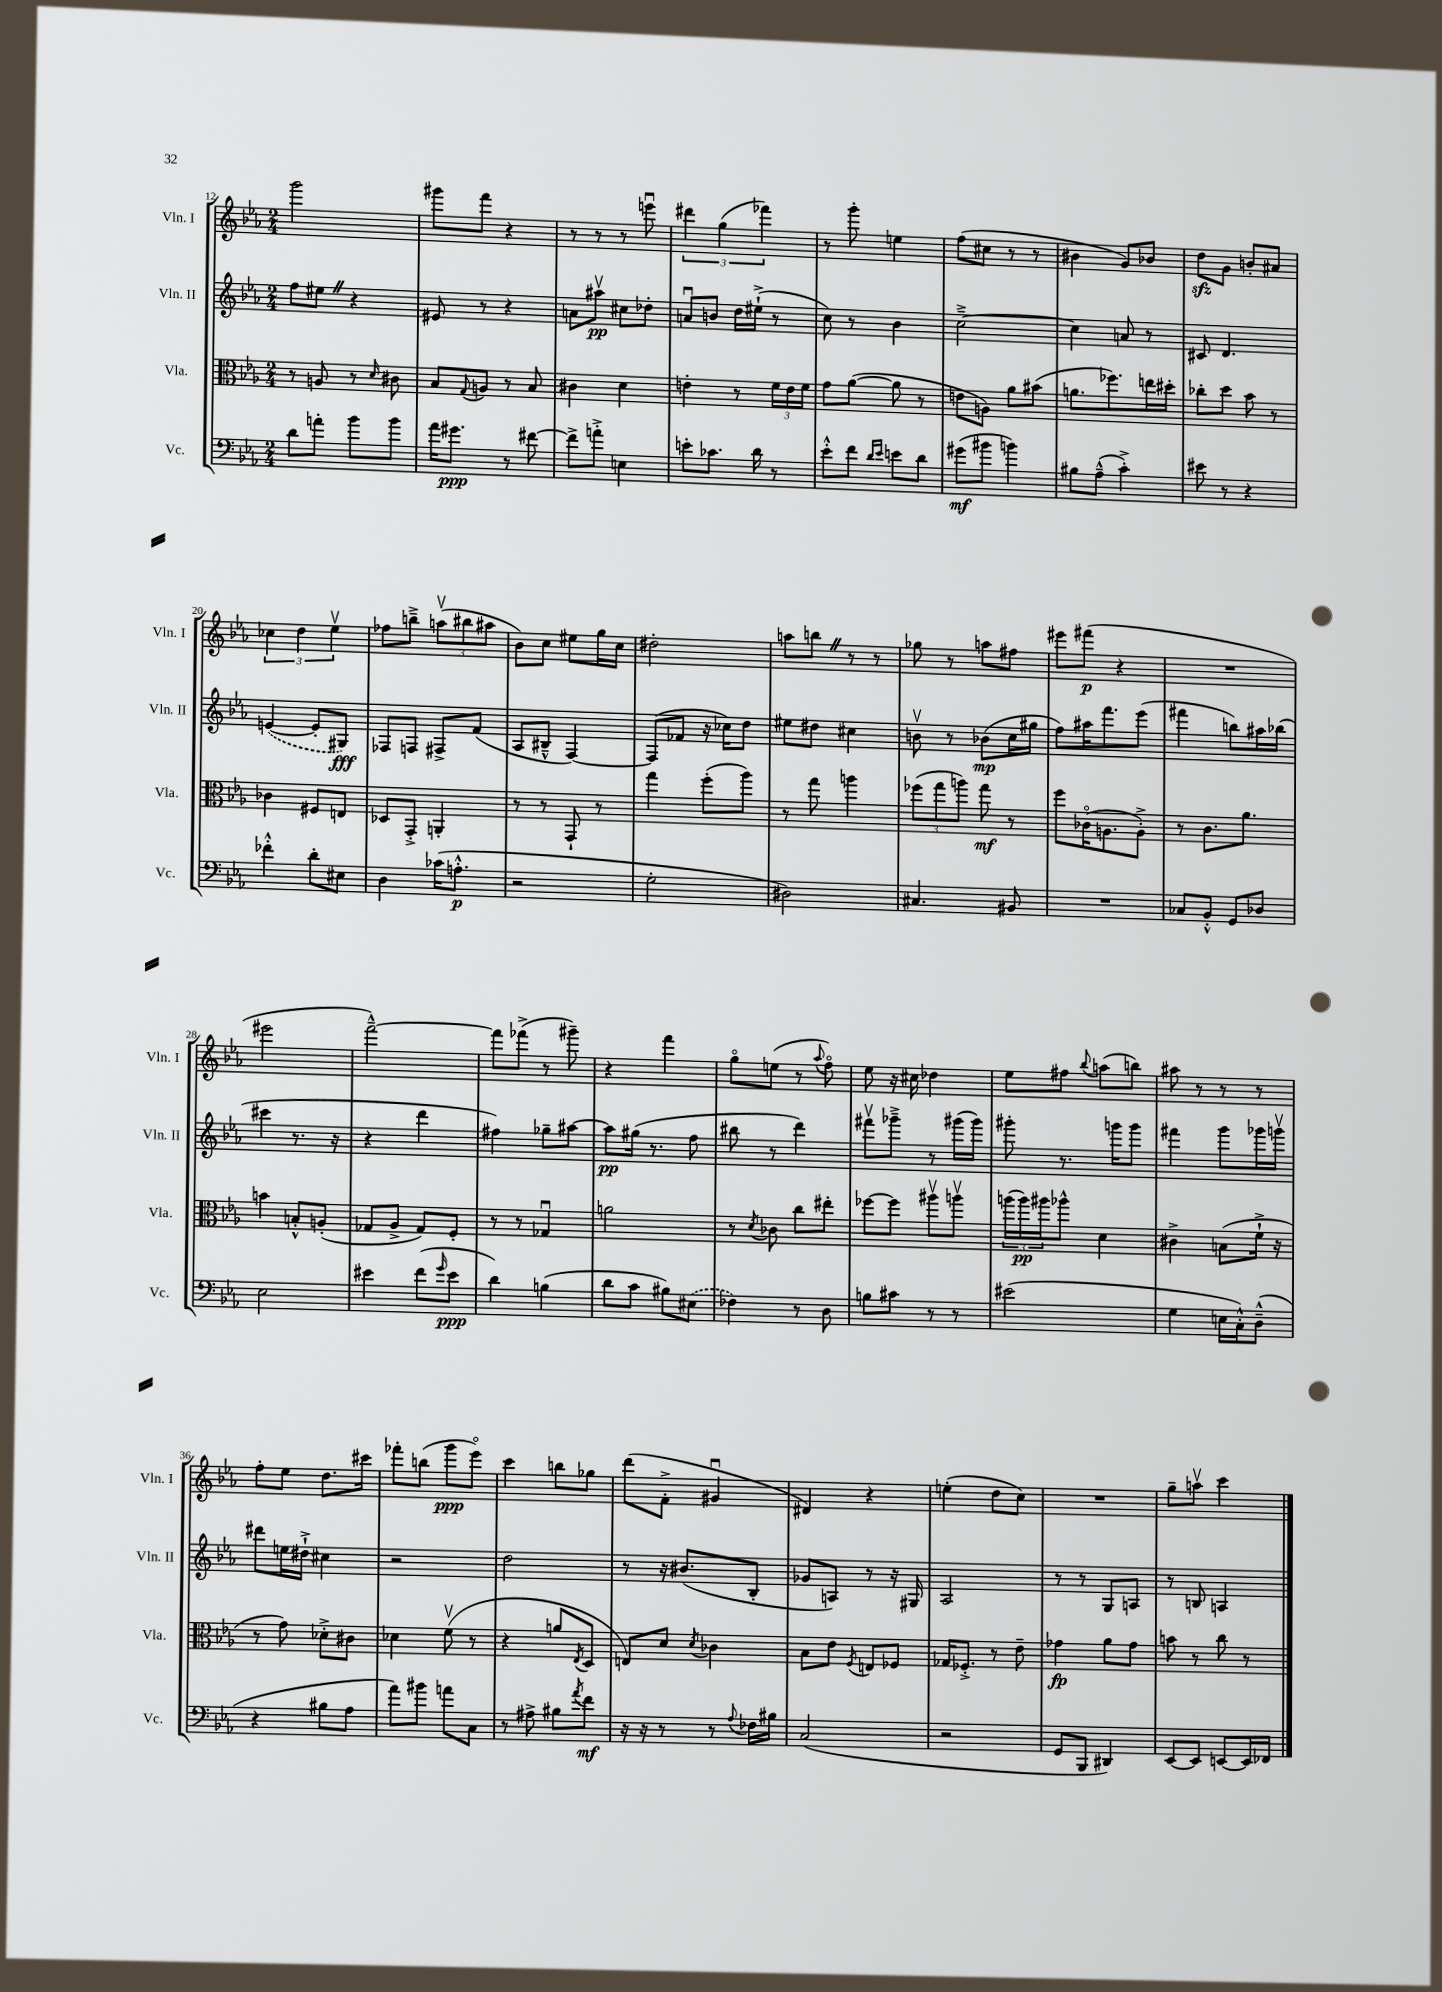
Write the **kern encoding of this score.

**kern	**kern	**kern	**kern
*staff4	*staff3	*staff2	*staff1
*clefF4	*clefC3	*clefG2	*clefG2
*k[b-e-a-]	*k[b-e-a-]	*k[b-e-a-]	*k[b-e-a-]
*M2/4	*M2/4	*M2/4	*M2/4
8d\L	8r	8ff\L	2ggg\
8a'\J	8A/	8ee#\J	.
8b-\L	8r	4r	.
.	16qqd/	.	.
8b-\J	8c#\	.	.
=	=	=	=
16a-\LK	8B-/L	8e#/	8ggg#\L
8.g#\J	.	.	.
.	8qqG/	.	.
.	8A/J	8r	8fff\J
8r	8r	4r	4r
[8f#\	8B-/	.	.
=	=	=	=
8f#^\]L	4c#\	8a\L	8r
8a'^\J	.	8aa#v\J	8r
4E\	4d\	8cc#\L	8r
.	.	8dd-'\J	8eeeu\
=	=	=	=
8e'\L	4e'\	8au/L	6ddd#\
8.c-\J	.	8b/J	.
.	.	.	(6gg\
.	8r	16dd\LL	.
16d\	.	(16ee#`^\JJ	.
.	.	.	6fff-\)
8r	24f\LL	8r	.
.	24e\	.	.
.	24f\JJ	.	.
=	=	=	=
8e-'^^\L	8g\L	8cc\)	8r
8f\J	([8a-\J	8r	8ggg'\
16qqd/LL	.	.	.
16qqe-/JJ	.	.	.
8e\L	8a-\]	4b-\	4ee\
8d\J	8r	.	.
=	=	=	=
(8g#\L	8e\L	[2cc~^\	(8ff\L
8b#\J	8A\J)	.	8cc#\J
4b\)	8a-\L	.	8r
.	(8b#\J	.	8r
=	=	=	=
8B#\L	8.a\L	4cc\]	4b#\
(8A-~^^\J	.	.	.
.	8.ff-\)	.	.
4c'^\)	.	8a/	8g/L)
.	16ee\L	8r	8b-/J
.	16dd#'\JJ	.	.
=	=	=	=
8e#\	8cc-'\L	8c#/	8dd\L
8r	8dd\J	4.d/	8g\J
4r	8b-\	.	8b'/L
.	8r	.	8a#/J
=	=	=	=
4f-'^^\	4c-\	([4e/	6cc-\
.	.	.	6dd\
8d'\L	8F#/L	8e'/]L	.
.	.	.	6ee-v\
8E#\J	8E/J	8G#/J)	.
=	=	=	=
4D\	8D-/L	8F-/L	8ff-\L
.	8GG'^/J	8F/J	8bb~^\J
(16c-\LK	4AA'/	8F#^/L	(12aav\L
8.A'^^\J	.	.	.
.	.	.	12bb#\
.	.	(8f/J	.
.	.	.	12aa#\J
=	=	=	=
2r	8r	8A-/L	8b-\L)
.	8r	8B#~^^/J	8cc\J
.	8GG`/	[4F/)	8ee#\L
.	8r	.	16gg\L
.	.	.	16cc\JJ
=	=	=	=
2G'\	4gg\	(8F/]L	2dd#'\
.	.	8f-/J	.
.	(8ff'\L	16r	.
.	.	16cc-\LK)	.
.	8aa-\J)	8dd\J	.
=	=	=	=
2D#\)	8r	8ee#\L	8aa\L
.	8gg\	8dd#\J	8bb\J
.	4aa\	4cc#\	8r
.	.	.	8r
=	=	=	=
4.C#/	(12ff-\L	8bv\	8gg-\
.	12gg\	.	.
.	.	8r	8r
.	12aa\J)	.	.
.	8gg\	(8b-\L	8aa\L
8BB#/	8r	16cc\L	8ff#\J
.	.	16gg#\JJ	.
=	=	=	=
2r	8ff\L	8ff\L)	8eee#\L
.	(16c-o\K	16aa#\K	(8fff#\J
.	8.A\	8.fff\	.
.	.	.	4r
.	8A'^\J)	(8eee-\J	.
=	=	=	=
8C-/L	8r	4fff#\	2r
8BB-'^^/J	8.c\L	.	.
8GG/L	.	8bb\L)	.
.	8.a-\J	.	.
8D-/J	.	16aa#\L	.
.	.	(16bb-\JJ	.
=	=	=	=
2E-\	4b\	4ccc#\	2eee#\
.	8B'^^/L	8.r	.
.	(8A'/J	.	.
.	.	16r	.
=	=	=	=
4e#\	8G-/L	4r	[2fff~^^\)
.	8A-^/J	.	.
(8f\L	8G-/L)	4ddd\	.
16qqg/	.	.	.
8e#\J	8F'/J	.	.
=	=	=	=
4d\)	8r	4ff#\)	8fff\]L
.	8r	.	(8fff-^\J
(4B\	4G-u/	8gg-~\L	8r
.	.	[8aa#\J	8ggg#~\)
=	=	=	=
8d\L	2a\	8aa#\]L	4r
8c\J	.	(16gg#\Jk	.
.	.	8.r	.
8B#\L)	.	.	4fff\
(8E#\J	.	8ff\	.
=	=	=	=
4F-\)	8r	8bb#\	8ggo\L
.	8qd/	.	.
.	8c-\	8r	(8ee\J
8r	8cc\L	4ddd\)	8r
.	.	.	8qqaa-/
8D\	8ee#'\J	.	8ffo\)
=	=	=	=
8B\L	[8ff-\L	8fff#v\L	8ee-\
8c#\J	8ff-\]J	8ggg-~^\J	16r
.	.	.	16cc#\
8r	8aa#v\L	8r	4dd-\
8r	8aav\J	(16ggg#\LL	.
.	.	16ggg#\JJ)	.
=	=	=	=
(2e#\	(24aa\LL	8ggg#'\	8ee-\L
.	24aa\)	.	.
.	24aa#\J	.	.
.	8aa-^^\J	8.r	8ff#\J
.	.	.	8qqbb-/
.	4d\	.	(8aa\L
.	.	16ggg\LK	.
.	.	8ggg\J	8bb\J)
=	=	=	=
4G\	4c#^\	4fff#\	8aa#\
.	.	.	8r
16E\LL	(8B\L	8ggg\L	8r
16C'^^\J)	.	.	.
(8D~^^\J	16f`^\Jk	16ggg-\L	8r
.	16r	16gggv\JJ	.
=	=	=	=
4r	8r	8ddd#\L	8ff'\L
.	8g\)	16ee\L	8ee-\J
.	.	16dd#`^\JJ	.
8B#\L	8d-'^\L	4cc#\	8.dd\L
8A-\J	8c#\J	.	.
.	.	.	16ccc#\Jk
=	=	=	=
8a-\L)	4d-\	2r	8fff-'\L
8b#\J	.	.	(8bb\J
8a\L	(8fv\	.	8ggg\L
8C\J	8r	.	8eee-o\J)
=	=	=	=
8r	4r	2dd\	4ccc\
8A#^\	.	.	.
8B#\L	8a/L	.	8bb\L
8qa-/	8qE-/	.	.
8f\J	8D/J	.	8gg-\J
=	=	=	=
16r	8E/L)	8r	(8ddd\L
16r	.	.	.
8r	8d/J	16r	8f'^\J
.	.	(8.b#/L	.
.	8qd/	.	.
8r	4c-\	.	4g#u/
8qqA-/	.	.	.
16F-\LL	.	8B-'/J	.
16B#\JJ	.	.	.
=	=	=	=
(2C/	8B-\L	8g-/L	4d#/)
.	8e-\J	8A/J)	.
.	8qF/	.	.
.	8E/L	8r	4r
.	8F-/J	16r	.
.	.	16G#/	.
=	=	=	=
2r	16G-/LK	2A-/	(4ee'\
.	8.F-'^/J	.	.
.	8r	.	8dd\L
.	8e-~\	.	8cc\J)
=	=	=	=
8GG/L	4g-\	8r	2r
8BBB-/J	.	8r	.
4DD#/)	8a-\L	8G/L	.
.	8g-\J	8A/J	.
=	=	=	=
[8EE-/L	8b\	8r	8gg~\L
8EE-/]J	8r	8B/	8aav\J
[8EE/L	8cc\	4A/	4ccc\
16EE/]L	8r	.	.
16FF-/JJ	.	.	.
==	==	==	==
*-	*-	*-	*-
